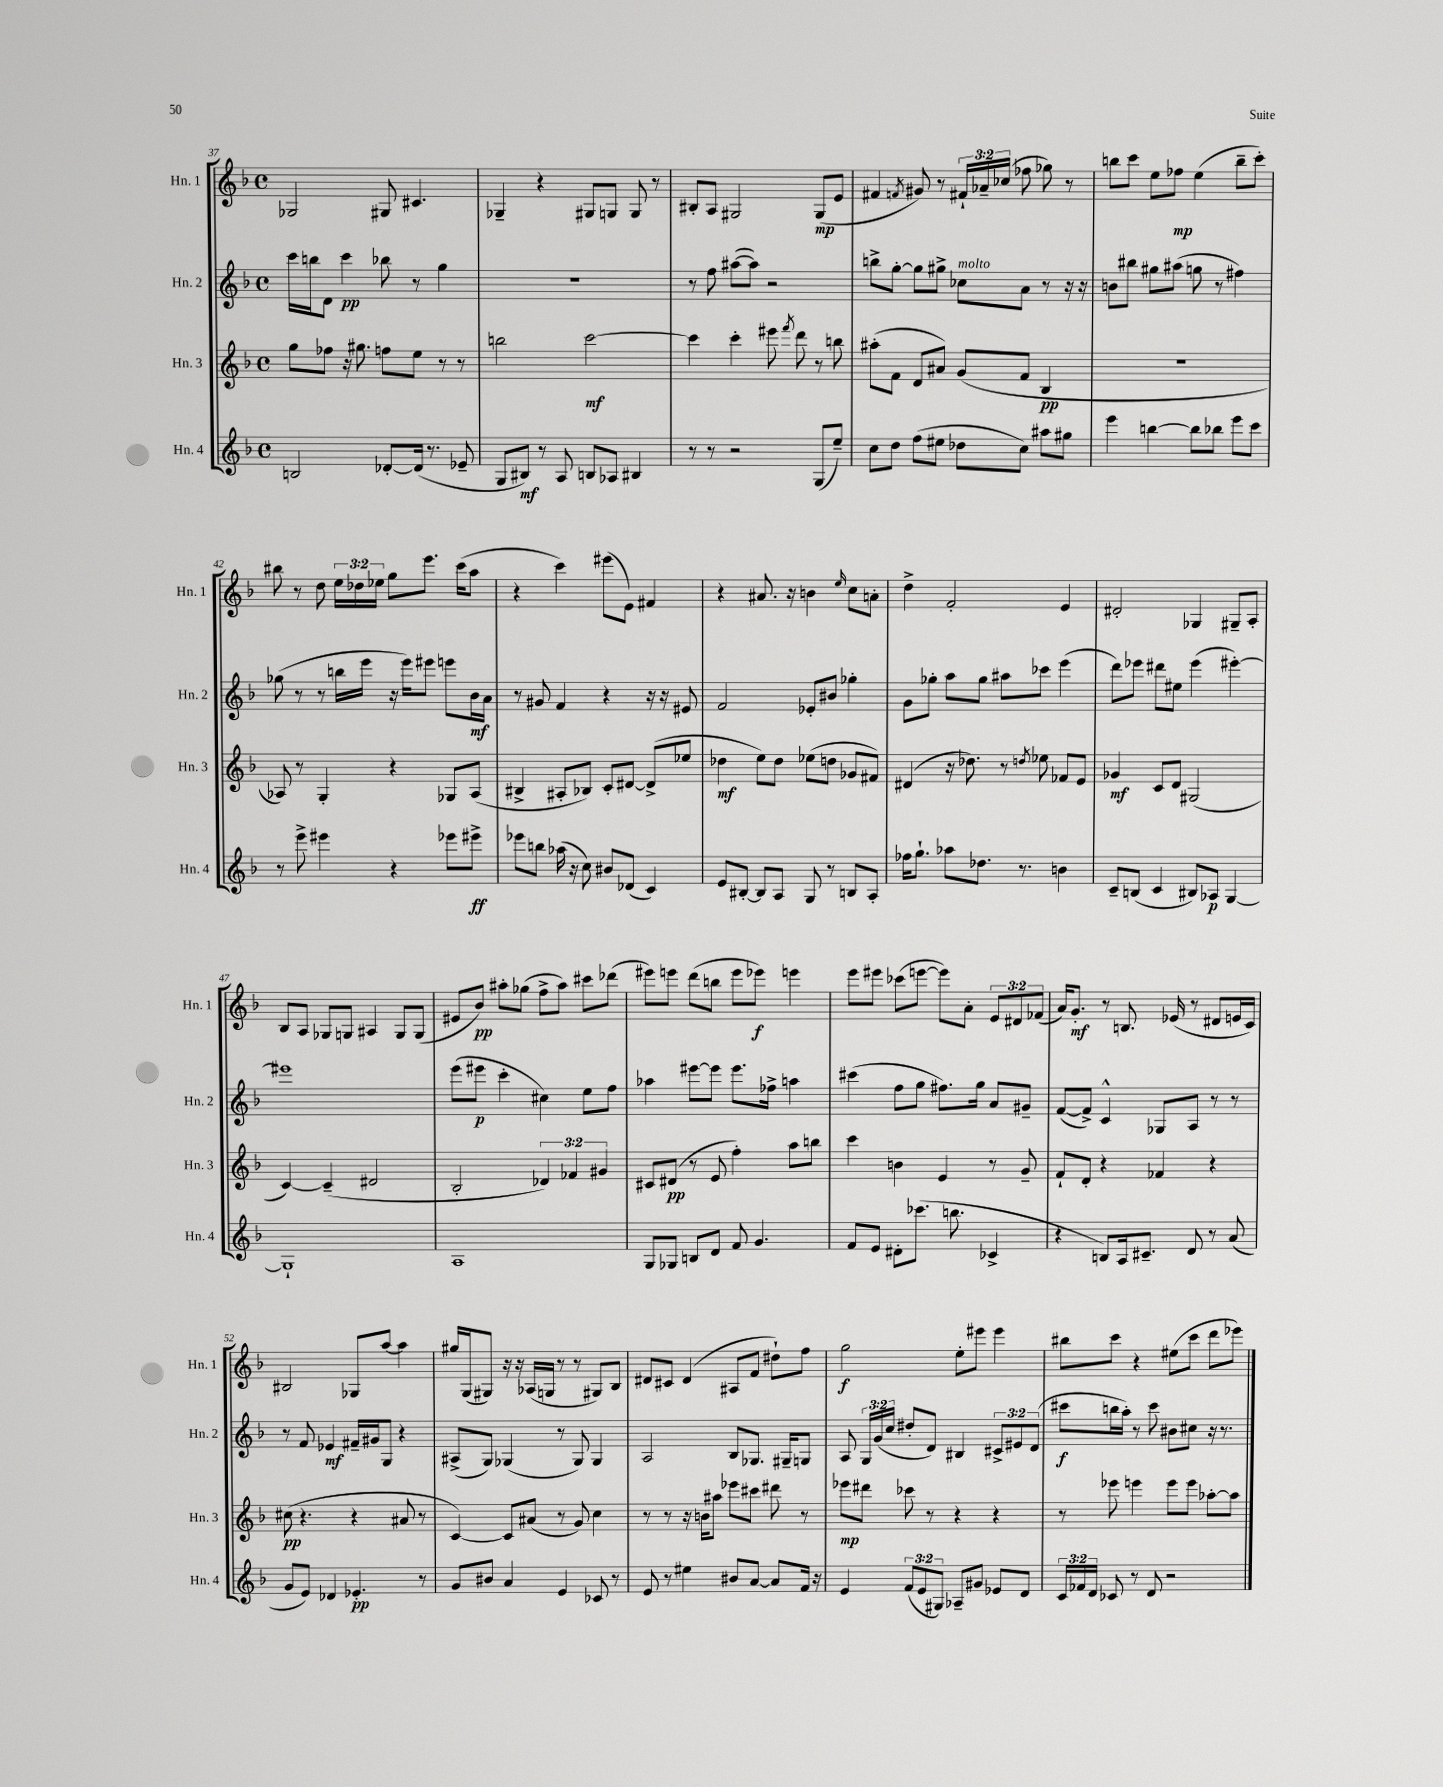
<<
\new StaffGroup <<
\new Staff = "s0" \with { instrumentName = "Hn. 1" shortInstrumentName = "Hn. 1" } {
    \clef treble \key f \major \defaultTimeSignature \time 4/4 \override Staff.TupletNumber.text = #tuplet-number::calc-fraction-text
    \autoBeamOff ges2 gis8 cis'4. |
    ges4-- r4 gis8[ g8] g8 r8 |
    bis8[-. a8] gis2 gis8[\mp( e'8] |
    fis'4 \acciaccatura { f'8 } gis'8) r8 \tuplet 3/2 { fis'16[-! aes'16-- ces''16]( } fes''8 ges''8) r8 |
    b''8[ c'''8] e''8[ fes''8]\mp e''4( b''8[-- c'''8]-.) |
    bis''8 r8 d''8 \tuplet 3/2 { e''16[ des''16 ees''16] } g''8[ e'''8.] c'''16[( a''8] |
    r4 c'''4) eis'''8[( e'8]) fis'4 |
    r4 ais'8. r16 b'4 \grace { e''16 } c''8[ a'8]-. |
    d''4-> f'2-. e'4 |
    dis'2-. ges4 gis8[-- a8]-. |
    bes8[ a8] ges8[ g8] ais4 g8[ g8]( |
    eis'8[ bes'8]\pp) ais''8[-. ges''8]( f''8[-> ais''8]) cis'''8[ des'''8]( |
    eis'''8[) e'''8] d'''8[( b''8] e'''8[ ees'''8]\f) e'''4 |
    e'''8[ eis'''8] ces'''8[( e'''8]~ e'''8[) a'8]-. \tuplet 3/2 { e'8[ dis'8 fes'8]( } |
    a'16[) g'8.]-.\mf r8 b8. ees'16( r8 dis'8[ e'16 c'16]) |
    bis2 ges8[ a''8]~ a''4 |
    gis''16[ g16( gis8]) r16 r16 aes16[( g16] r8 r8 gis8[) bes8] |
    dis'8[ cis'8] dis'4( ais8[ f'8] dis''8[-!) f''8] |
    g''2\f e''8[-. eis'''8] eis'''4 |
    bis''8[ c'''8] r4 eis''8[( c'''8] d'''8[ ees'''8]) \bar "|." |
}
\new Staff = "s1" \with { instrumentName = "Hn. 2" shortInstrumentName = "Hn. 2" } {
    \clef treble \key f \major \defaultTimeSignature \time 4/4 \override Staff.TupletNumber.text = #tuplet-number::calc-fraction-text
    \autoBeamOff c'''16[ b''16 d'8] c'''4\pp bes''8 r8 g''4 |
    R1 |
    r8 f''8 ais''8[~( ais''8]) r2 |
    b''8[-> g''8]~-. g''8[ gis''8]-> ces''8[^\markup { \italic "molto" } a'8] r8 r16 r16 |
    b'8[ bis''8] gis''8[ ais''8]( g''8 r8 fis''4) |
    ges''8( r8 r8 b''16[ e'''16] r16 e'''16[) eis'''8] e'''8[ bes'16\mf a'16] |
    r8 gis'8 f'4 r4 r16 r16 eis'8 |
    f'2 ees'8[-. bis'8] ges''4-. |
    g'8[ ges''8]-. a''8[ ges''8] ais''8[ ces'''8] e'''4( |
    d'''8[) ees'''8] dis'''8[ eis''8] ees'''4( eis'''4~-.) |
    eis'''1 |
    e'''8[( eis'''8]\p c'''4-. cis''4) e''8[ f''8] |
    aes''4 eis'''8[~ eis'''8] eis'''8.[ fes''16]-> a''4 |
    cis'''4( f''8[ g''8] fis''8.[) g''16] a'8[ gis'8]-- |
    f'8[~( f'8]->) c'4-^ ges8[ a8] r8 r8 |
    r8 f'8 ees'4\mf fis'16[-- gis'16 g8] r4 |
    ais8[->( g8]) ges4( r8 ges8) ges4 |
    a2 bes8[ ges8.] gis16[-- g8] |
    a8 \tuplet 3/2 { g16[ g'16( c''16] } dis''8[-. d'8]) bis4 \tuplet 3/2 { cis'8[-> eis'8 d'8]( } |
    cis'''8[\f b''16 a''16]-.) r8 cis'''8 bis'8[ cis''8] r16 r8. \bar "|." |
}
\new Staff = "s2" \with { instrumentName = "Hn. 3" shortInstrumentName = "Hn. 3" } {
    \clef treble \key f \major \defaultTimeSignature \time 4/4 \override Staff.TupletNumber.text = #tuplet-number::calc-fraction-text
    \autoBeamOff g''8[ fes''8] r16 gis''8. f''8[ e''8] r8 r8 |
    b''2 c'''2~\mf |
    c'''4 c'''4-. eis'''8 \acciaccatura { f'''8 } d'''8 r8 b''8 |
    ais''8[-.( f'8] d'8[ ais'8]) g'8[( f'8] bes4\pp |
    R1 |
    aes8) r8 g4-. r4 ges8[ aes8]( |
    bis4-> ais8[-. bes8]) c'8[-. dis'8]~ dis'8[->( ees''8] |
    des''4\mf e''8[) des''8] ees''8[( d''8] ges'8[ fis'8]) |
    dis'4( r16 des''8.) r8 \acciaccatura { d''8 } ees''8 fes'8[ e'8] |
    ges'4\mf c'8[ d'8] gis2( |
    c'4~) c'4--( dis'2 |
    bes2-. \tuplet 3/2 { des'4) fes'4 gis'4 } |
    cis'8[ dis'8]\pp( r8 e'8 f''4-.) a''8[ b''8] |
    c'''4 b'4 e'4 r8 g'8-- |
    f'8[-! d'8]-. r4 fes'4 r4 |
    cis''8\pp( r4. r4 ais'8 r8 |
    c'4~) c'8[ ais'8]( r8 g'8) c''4 |
    r8 r8 r16 b'16[ ais''8] ees'''8[ cis'''8] dis'''8 r8 |
    ees'''8[\mp dis'''8] ces'''8 r8 r4 r4 |
    r8 ees'''8 e'''4 e'''8[ e'''8] aes''8[~-. aes''8] \bar "|." |
}
\new Staff = "s3" \with { instrumentName = "Hn. 4" shortInstrumentName = "Hn. 4" } {
    \clef treble \key f \major \defaultTimeSignature \time 4/4 \override Staff.TupletNumber.text = #tuplet-number::calc-fraction-text
    \autoBeamOff b2 des'8[~-. des'16]( r8. ees'8-- |
    g8[ bis8]\mf) r8 a8 b8[ aes8] bis4 |
    r8 r8 r2 g8[( e''8]--) |
    c''8[ d''8] f''8[( eis''8] des''8[ c''8]) ais''8[ gis''8] |
    e'''4 b''4~ b''8[ bes''8] e'''8[ c'''8] |
    r8 e'''8-> eis'''4 r4 ees'''8[ eis'''8]->\ff |
    ees'''8[ b''8] aes''16( r16 c''8) bis'8[ des'8]( c'4) |
    e'8[ bis8]~-. bis8[ a8] g8 r8 b8[ a8]-. |
    fes''16[ g''8.]-! aes''8[ des''8.] r8. b'4 |
    c'8[-- b8]( c'4 bis8[) aes8]\p g4~ |
    g1-! |
    a1 |
    g8[ ges8] b8[ d'8] f'8 g'4. |
    f'8[ e'8] dis'8[-. ces'''8.]( b''8. ces'4-> |
    r4 b8[) a16 cis'8.]-- d'8 r8 a'8( |
    g'8[ e'8]) des'4 ees'4.-.\pp r8 |
    g'8[ bis'8] a'4 e'4 ces'8 r8 |
    e'8 r8 eis''4 bis'8[ a'8]~ a'8[ f'16] r16 |
    e'4 \tuplet 3/2 { f'8[( e'8 gis8]) } aes8[-- gis'8] ees'8[ d'8] |
    \tuplet 3/2 { c'16[ fes'16 d'16] } ces'8 r8 d'8 r2 \bar "|." |
}
>>
>>
\layout { \context { \Score currentBarNumber = #37 } }
